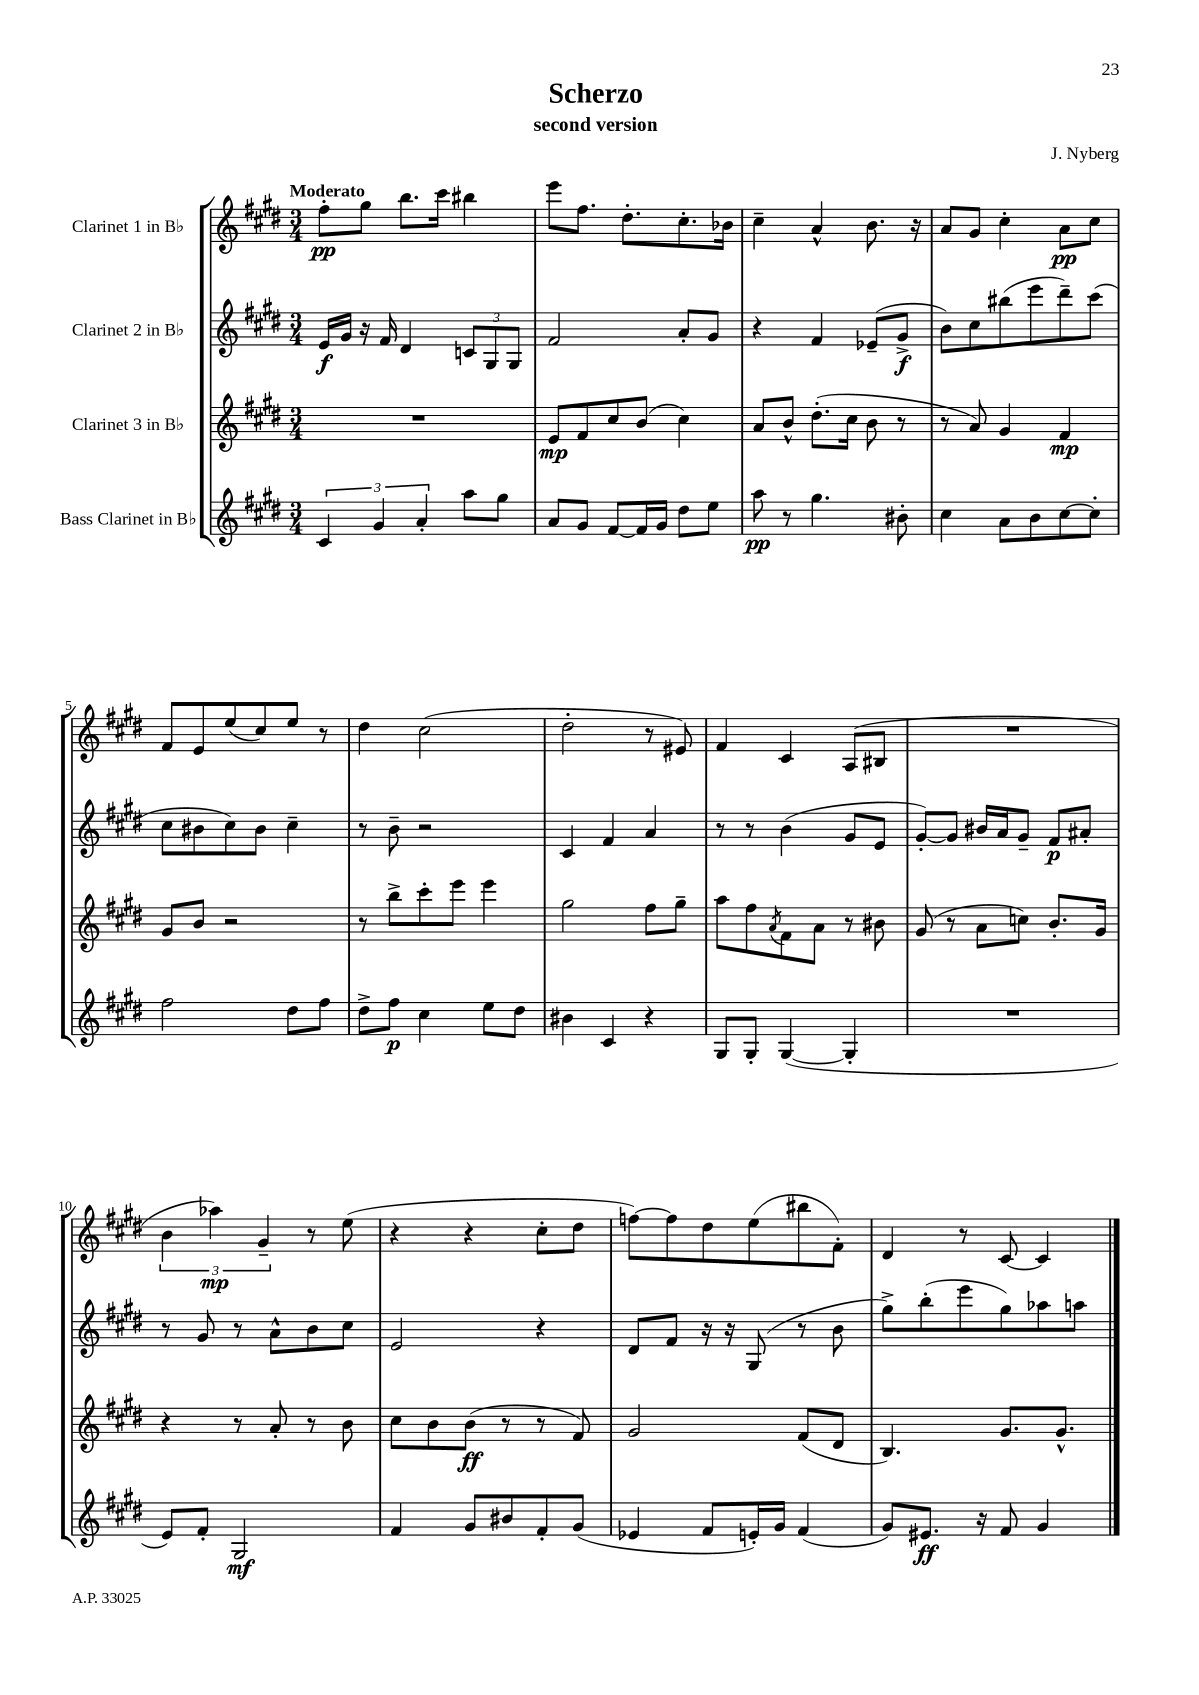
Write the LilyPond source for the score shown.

\header { title = "Scherzo" composer = "J. Nyberg" subtitle = "second version" }
<<
\new StaffGroup <<
\new Staff = "s0" \with { instrumentName = "Clarinet 1 in Bb" } {
    \clef treble \key e \major \numericTimeSignature \time 3/4 \tempo "Moderato"
    fis''8-.\pp gis''8 b''8. cis'''16 bis''4 |
    e'''8 fis''8. dis''8.-. cis''8.-. bes'16 |
    cis''4-- a'4-^ b'8. r16 |
    a'8 gis'8 cis''4-. a'8\pp cis''8 |
    fis'8 e'8 e''8( cis''8) e''8 r8 |
    dis''4 cis''2( |
    dis''2-. r8 eis'8) |
    fis'4 cis'4 a8( bis8 |
    R2. |
    \tuplet 3/2 { b'4 aes''4\mp) gis'4-- } r8 e''8( |
    r4 r4 cis''8-. dis''8 |
    f''8~) f''8 dis''8 e''8( bis''8 fis'8-.) |
    dis'4 r8 cis'8~ cis'4 \bar "|." |
}
\new Staff = "s1" \with { instrumentName = "Clarinet 2 in Bb" } {
    \clef treble \key e \major \numericTimeSignature \time 3/4
    e'16\f gis'16 r16 fis'16 dis'4 \tuplet 3/2 { c'8 gis8 gis8 } |
    fis'2 a'8-. gis'8 |
    r4 fis'4 ees'8--( gis'8->\f |
    b'8) cis''8 bis''8( e'''8 dis'''8--) cis'''8( |
    cis''8 bis'8 cis''8) bis'8 cis''4-- |
    r8 b'8-- r2 |
    cis'4 fis'4 a'4 |
    r8 r8 b'4( gis'8 e'8 |
    gis'8~-.) gis'8 bis'16 a'16 gis'8-- fis'8\p ais'8-. |
    r8 gis'8 r8 a'8-^ b'8 cis''8 |
    e'2 r4 |
    dis'8 fis'8 r16 r16 gis8( r8 b'8 |
    gis''8->) b''8-.( e'''8 gis''8) aes''8 a''8 \bar "|." |
}
\new Staff = "s2" \with { instrumentName = "Clarinet 3 in Bb" } {
    \clef treble \key e \major \numericTimeSignature \time 3/4
    R2. |
    e'8\mp fis'8 cis''8 b'8( cis''4) |
    a'8 b'8-^ dis''8.-.( cis''16 b'8 r8 |
    r8 a'8) gis'4 fis'4\mp |
    gis'8 b'8 r2 |
    r8 b''8-> cis'''8-. e'''8 e'''4 |
    gis''2 fis''8 gis''8-- |
    a''8 fis''8 \acciaccatura { a'8 } fis'8 a'8 r8 bis'8 |
    gis'8( r8 a'8 c''8) b'8.-. gis'16 |
    r4 r8 a'8-. r8 b'8 |
    cis''8 b'8 b'8\ff( r8 r8 fis'8) |
    gis'2 fis'8( dis'8 |
    b4.) gis'8. gis'8.-^ \bar "|." |
}
\new Staff = "s3" \with { instrumentName = "Bass Clarinet in Bb" } {
    \clef treble \key e \major \numericTimeSignature \time 3/4
    \tuplet 3/2 { cis'4 gis'4 a'4-. } a''8 gis''8 |
    a'8 gis'8 fis'8~ fis'16 gis'16 dis''8 e''8 |
    a''8\pp r8 gis''4. bis'8-. |
    cis''4 a'8 b'8 cis''8~ cis''8-. |
    fis''2 dis''8 fis''8 |
    dis''8-> fis''8\p cis''4 e''8 dis''8 |
    bis'4 cis'4 r4 |
    gis8 gis8-. gis4~( gis4-. |
    R2. |
    e'8) fis'8-. gis2\mf |
    fis'4 gis'8 bis'8 fis'8-. gis'8( |
    ees'4 fis'8 e'16-.) gis'16 fis'4( |
    gis'8) eis'8.\ff r16 fis'8 gis'4 \bar "|." |
}
>>
>>
